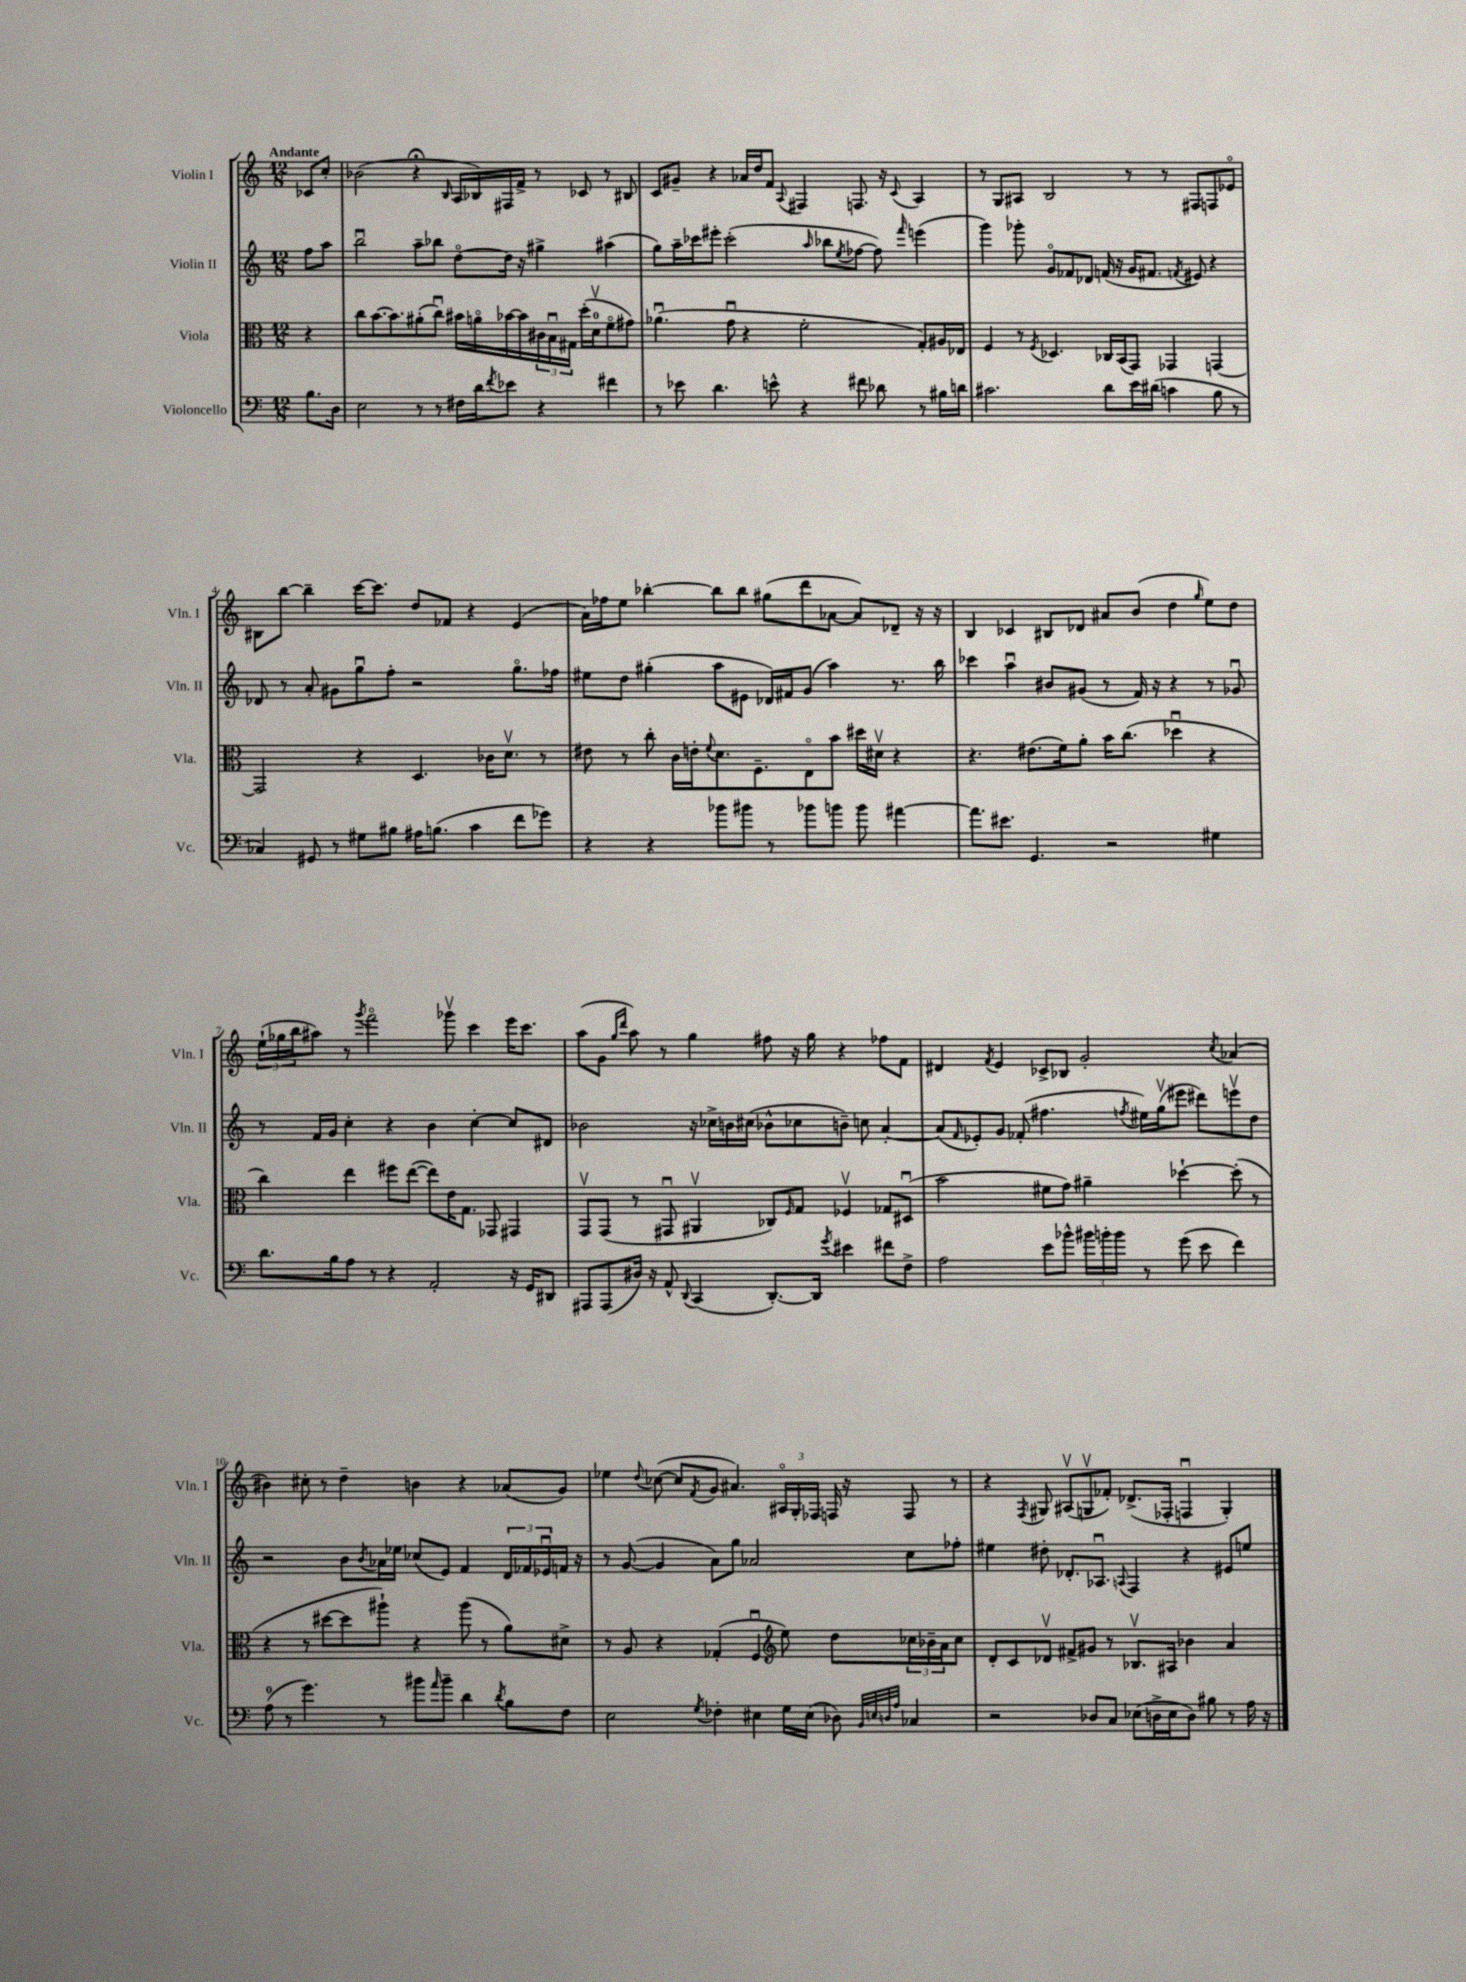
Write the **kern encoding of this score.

**kern	**kern	**kern	**kern
*staff4	*staff3	*staff2	*staff1
*clefF4	*clefC3	*clefG2	*clefG2
*k[]	*k[]	*k[]	*k[]
*M12/8	*M12/8	*M12/8	*M12/8
8.B	4r	8ff	8c-
.	.	8aa	8cc'
16D	.	.	.
=	=	=	=
2E	8cc	2bbu	(2b-
.	[8.b	.	.
.	8.b]	.	.
8r	(8a#'	8aa~	4r;
8r	8ccu)	8bb-	.
.	.	.	16qqB
16F#	16b#	[8ddo	16A
16d	16ao	.	16B-)
8qf	.	.	.
8e-	[16b-	16dd]	16F#
.	16b-]	16r	16f^
4r	24c#	4gg#^	8r
.	24Bu	.	.
.	24G#	.	.
.	(16dd'	.	8c-
.	16dv	.	.
4f#	8fo	(4aa#	8r
.	8g#)	.	8B#
=	=	=	=
8r	(4.a-u	8gg)	8c
8e-	.	16aa~	8g#~
.	.	16ccc-	.
4.d	.	8eee#'	4r
.	8gu	(2ccc-'	.
.	4r	.	16a-
.	.	.	16dd
8e^^	.	.	8f
.	.	.	8qqA
4r	2f'	.	4F#
.	.	16qqaa	.
.	.	8bb-	.
.	.	8qee	.
8f#	.	[8ff-	8.F
8d-	.	8ff-])	.
.	.	.	16r
.	.	16qqfff	8qqc
8r	8G')	(4eee	4A
16B#	16A#	.	.
16d	16E-	.	.
=	=	=	=
2.c#	4F	4ggg)	8r
.	.	.	8G
.	8r	8ggg-'	8A#
.	8qF	.	.
.	4.D-	8go	2B
.	.	8f-	.
.	.	8d-	.
8d	16C-	(16f	.
.	(16BB	16r	.
16e	8GG)	16g	8r
(16d#	.	8.f#	.
4c	4GG-	.	8r
.	.	8qf	.
.	.	8e#)	8F#
8B	[4GG	4r	8F
8r	.	.	8e-o
=	=	=	=
4C-)	2GG]	8d-	8B#
.	.	8r	[8bb
8GG#	.	8a'	4bb~]
8r	.	8g#	.
8G#	4r	8ggu	[16ccc
.	.	.	8.ccc]
8B#	.	8ff'	.
16A#	4.D	2r	8dd
(8.B	.	.	.
.	.	.	8f-
4c	.	.	4r
.	16c-	.	.
.	8.dv	.	.
8f	.	8.ggo	(4e
8g-)	8r	.	.
.	.	16ff-	.
=	=	=	=
4r	8e#	8ee#	16a)
.	.	.	16ff-
.	8r	8dd	8ee
4r	8cc'	(4gg#'	[4bb-'
.	16c	.	.
.	16e'	.	.
.	8qqf	.	.
8b-	8.d	8aa	8bb-]
8b#	.	8e#	8bb-
.	8.F~	.	.
8r	.	16d-)	(8gg#
.	.	16f#	.
8b-	8Eo	(8g	8ddd
8b	8b	4aa)	[8a-
8b	16dd#	.	8a-])
.	16d#v	.	.
[4a#	4r	8.r	8d-~
.	.	.	16r
.	.	16bb	16r
=	=	=	=
8.a#]	4.r	4ccc-	4B
8.e#	.	.	.
.	.	4aau	4c-
4.GG	(8.e#	.	.
.	.	8b#	8B#
.	16f)	.	.
.	8a'	(8g#	8d-
2r	16b	8r	8a#
.	(8.cc	.	.
.	.	16f)	(8b
.	.	16r	.
.	4dd-u	4r	4dd
.	.	.	16qqgg
4G#	4r	8r	8ee)
.	.	8g-u	8dd
=	=	=	=
8.d	4cc)	8r	(24ee`
.	.	.	24gg-
.	.	.	24bb
.	.	16f	8aa#)
16B	.	16g	.
8A	4ee	4cc'	8r
.	.	.	8qggg
8r	.	.	2fffo
4r	8ff#	4r	.
.	([8ee	.	.
2AA'	8ee])	4b	.
.	16e	.	8ggg-v
.	8.G	.	.
.	.	[4cc'	4ccc
.	8GG-	.	.
16r	4GG#	8cc]	16eee
16GG	.	.	8.ccc
8DD#	.	8d#	.
=	=	=	=
8AAA#	8GGv	2b-	(8aa
(8AAA#	(8GG	.	8g
.	.	.	16qqgg
.	.	.	16qqddd
16D#)	8r	.	8aa)
16r	.	.	.
8AA^^	8GG#u	.	8r
8qqDD	.	.	.
(4CC	4AA#v	16r	4gg
.	.	16cc-^	.
.	.	16b	.
.	.	(16cc#	.
[8.DD')	8C-)	8b-^^	8ff#
.	16qqF	.	.
.	8G	8cc-	16r
16DD]	.	.	16gg
8qg	.	.	.
4e#	4F-v	8b~)	4r
.	.	8cc	.
8f#	8G-	[4a'	8ff-
8F^	(8D#u	.	8f
=	=	=	=
2A	2b	(8a]	4d#
.	.	16qqf	.
.	.	8e-')	.
.	.	.	8qf
.	.	8g	4e
.	.	(8f-'	.
8e	8f#	4.ff#	8c-^
8b-^^	8g)	.	8B-
24b#	4a#~	.	2g'
24b'	.	.	.
24b	.	.	.
.	.	8qff	.
8r	.	16ee#)	.
.	.	(16ggv	.
(8g	[4dd-`	8eee#	.
8e	.	8ddd#)	.
.	.	.	8qcc
4f)	(8dd-']	8eeev	(4a-
.	8r	8dd	.
=	=	=	=
(8A	4r	2r	4b#)
8r	.	.	.
4.g)	8r	.	8cc#'
.	[8dd#	.	8r
.	8dd#]	8b	4dd~
.	.	8qb	.
8r	8aa#`)	16a-	.
.	.	16ee-	.
8b#	4r	(8cc-	4b
16qqa	.	.	.
8b#~	.	8e)	.
4d	(8aa#	4f	4r
.	8r	.	.
8qd	.	.	.
8B	8a)	24d	(8a-
.	.	24f-	.
.	.	24e-u	.
8F	8d#^	16f	8g)
.	.	16r	.
=	=	=	=
2E	8r	8r	4ee-
.	8A	([8g	.
.	.	.	8qqdd
.	4r	4g]	([8cc-
.	.	.	8cc-]
8qG	.	.	8qf
4F-'	(4G-'	8a)	8g
.	.	8gg	4.a#)
4E#	4Fu	2a-	.
*	*clefG2	*	*
16G	8ee)	.	24A#o
.	.	.	24G'
(16E#	.	.	.
.	.	.	24F-
8D-)	8dd	.	16F
.	.	.	16r
32qqBB	.	.	.
32qqE	.	.	.
32qqD	.	.	.
32qqA	.	.	.
4C-	24cc-	8cc	8F
.	24b-~	.	.
.	24a	.	.
.	8cc-	8ff-'	8r
=	=	=	=
2r	8d'	4ee#	4r
.	8c	.	.
.	.	.	8qF
.	8d-v	8dd#'	8G#
.	8f#^	8.d-'	(8A#v
8D-	8g#	.	8Gv
.	.	8.A-u	.
8C	8r	.	8f-')
.	.	8qqA	.
(8E-	8.B-v	4F	(8.d-^
16D^	.	.	.
16E-	16A#	.	16F-'
8D)	4b-	4r	4Fu
8B#	.	.	.
8r	4a	8e#	4G')
16A	.	8ee	.
16r	.	.	.
==	==	==	==
*-	*-	*-	*-
